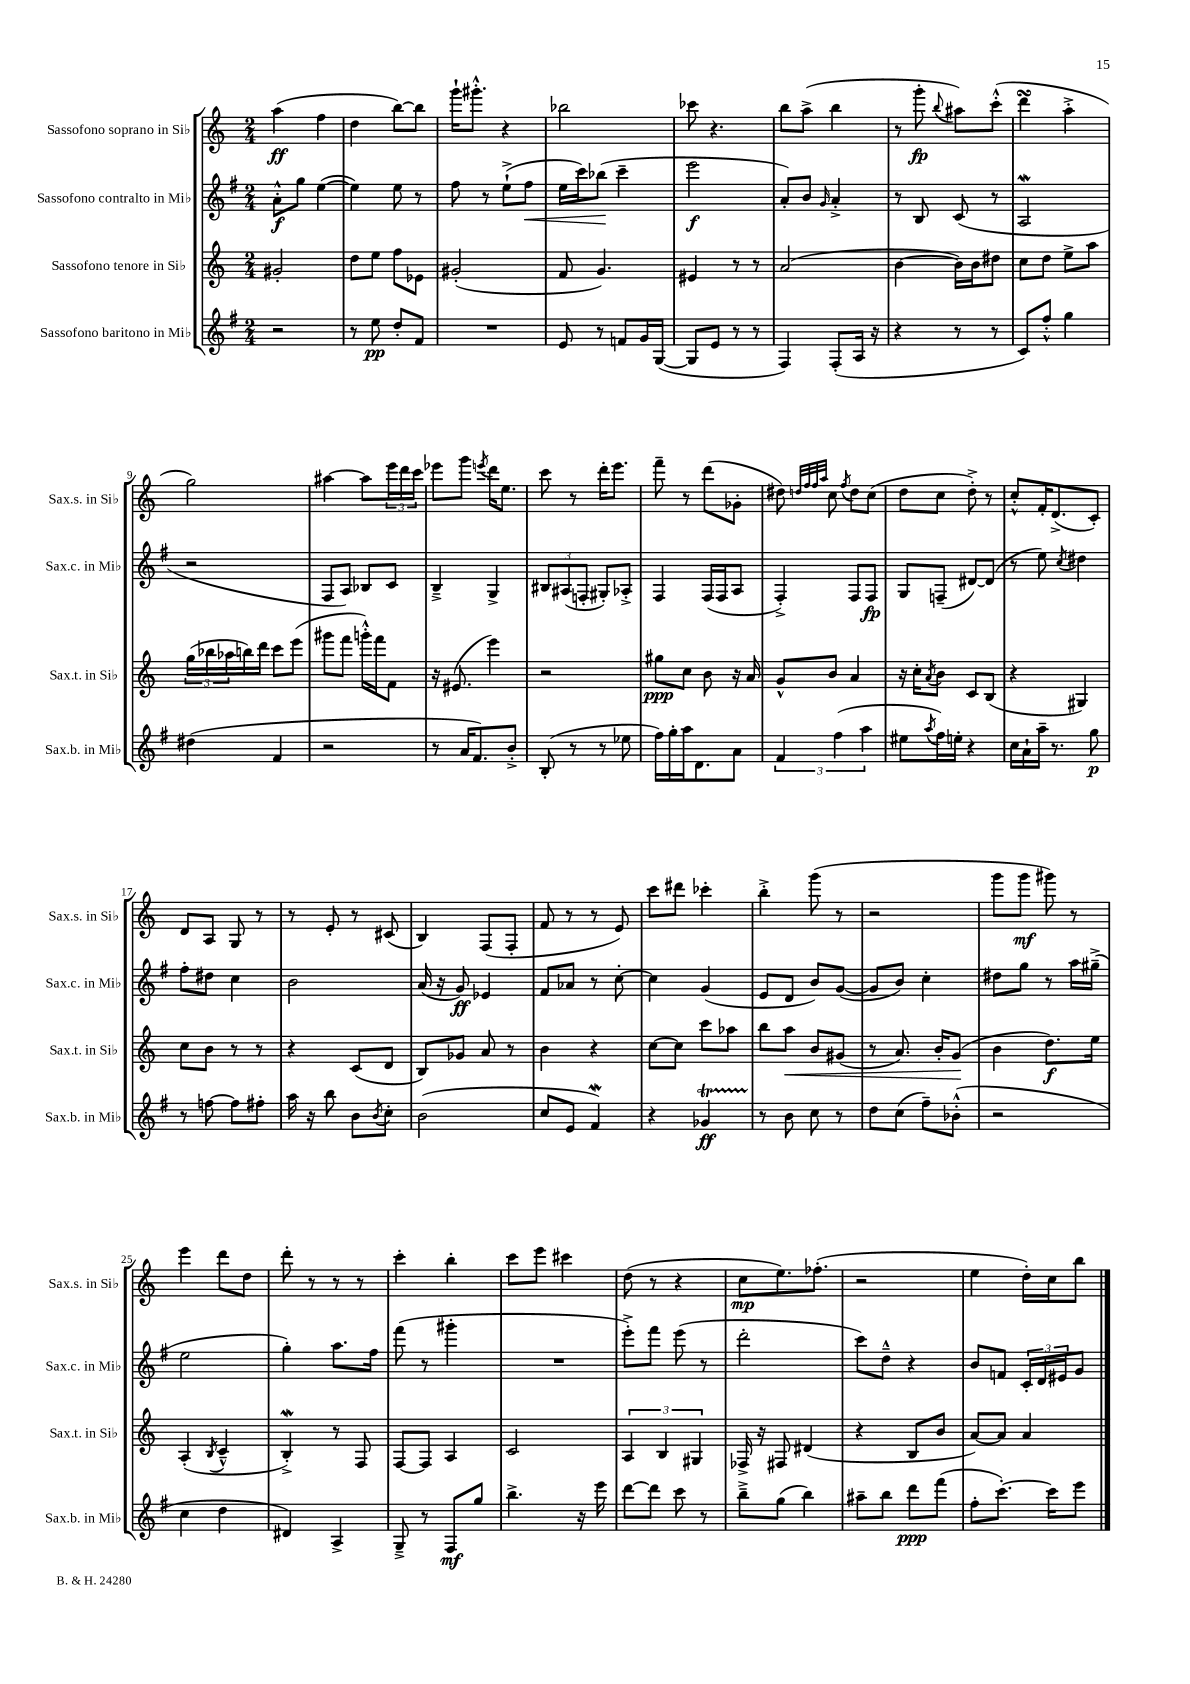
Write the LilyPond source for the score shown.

<<
\new StaffGroup <<
\new Staff = "s0" \with { instrumentName = "Sassofono soprano in Sib" shortInstrumentName = "Sax.s. in Sib" } {
    \clef treble \key c \major \numericTimeSignature \time 2/4
    a''4\ff( f''4 |
    d''4 b''8~) b''8 |
    g'''16-! gis'''8.-.-^ r4 |
    bes''2 |
    ces'''8 r4. |
    b''8 a''8->( b''4 |
    r8 g'''8-.\fp \appoggiatura { b''8 } ais''8) c'''8-.-^( |
    d'''4\turn a''4-.-> |
    g''2) |
    ais''4~ ais''8 \tuplet 3/2 { e'''16 d'''16 c'''16 } |
    ees'''8 g'''8 \acciaccatura { e'''8 } d'''16 e''8. |
    c'''8 r8 d'''16-. e'''8. |
    f'''8-- r8 d'''8( ges'8-. |
    dis''8) \grace { d''32 f''32 f''32 a''32 } c''8 \acciaccatura { f''8 } d''8 c''8( |
    d''8 c''8 d''8-.->) r8 |
    c''8-.-^ f'16-. d'8.->( c'8-.) |
    d'8 a8 g8 r8 |
    r8 e'8-. r8 cis'8( |
    b4) f8( f8-. |
    f'8 r8 r8 e'8) |
    c'''8 dis'''8 ces'''4-. |
    b''4-.-> g'''8( r8 |
    r2 |
    g'''8 g'''8\mf gis'''8) r8 |
    e'''4 d'''8 d''8 |
    d'''8-. r8 r8 r8 |
    c'''4-. b''4-. |
    c'''8 e'''8 cis'''4 |
    d''8( r8 r4 |
    c''8\mp e''8.) fes''8.-.( |
    r2 |
    e''4 d''16-.) c''16 b''8 \bar "|." |
}
\new Staff = "s1" \with { instrumentName = "Sassofono contralto in Mib" shortInstrumentName = "Sax.c. in Mib" } {
    \clef treble \key g \major \numericTimeSignature \time 2/4
    a'8-.-^\f g''8 e''4~( |
    e''4) e''8 r8 |
    fis''8 r8 e''8-!->( fis''8\< |
    e''16 c'''16) bes''8\!( c'''4-- |
    e'''2\f |
    a'8-.) b'8 \grace { g'16 } a'4-.-> |
    r8 b8 c'8( r8 |
    a2\mordent |
    r2 |
    fis8 a8) bes8 c'8 |
    b4---> g4-> |
    \tuplet 3/2 { bis8 ais8( f8-. } gis8-.) aes8-.-> |
    fis4 fis16( fis16 a8 |
    fis4-.->) fis8 fis8\fp |
    g8 f8--( dis'8~) dis'8( |
    r8 e''8) \acciaccatura { c''8 } dis''4 |
    fis''8-. dis''8 c''4 |
    b'2 |
    a'16( r16 g'8\ff) ees'4 |
    fis'8 aes'8 r8 c''8~-. |
    c''4 g'4( |
    e'8 d'8 b'8) g'8~( |
    g'8 b'8) c''4-. |
    dis''8 g''8 r8 a''16 gis''16--->( |
    e''2 |
    g''4-.) a''8. fis''16 |
    fis'''8( r8 gis'''4-. |
    R2 |
    e'''8-.->) fis'''8 e'''8( r8 |
    d'''2-. |
    c'''8) d''8---^ r4 |
    b'8 f'8 \tuplet 3/2 { c'16-. d'16 eis'16 } g'8 \bar "|." |
}
\new Staff = "s2" \with { instrumentName = "Sassofono tenore in Sib" shortInstrumentName = "Sax.t. in Sib" } {
    \clef treble \key c \major \numericTimeSignature \time 2/4
    gis'2-. |
    d''8 e''8 f''8 ees'8 |
    gis'2-.( |
    f'8 g'4.) |
    eis'4 r8 r8 |
    a'2( |
    b'4~ b'16) b'16 dis''8 |
    c''8 d''8 e''8-> a''8 |
    \tuplet 3/2 { g''16( bes''16 aes''16 } b''16) d'''16 c'''8 e'''8( |
    gis'''8 f'''8 g'''16-.-^) f'''16 f'8 |
    r16 eis'8.( e'''4) |
    r2 |
    gis''8\ppp c''8 b'8 r16 a'16 |
    g'8-^ b'8 a'4 |
    r16 c''16-. \acciaccatura { a'8 } b'8 c'8 b8( |
    r4 gis4) |
    c''8 b'8 r8 r8 |
    r4 c'8( d'8 |
    b8) ges'8 a'8 r8 |
    b'4 r4 |
    c''8~ c''8 c'''8 aes''8 |
    b''8 a''8\< b'8 gis'8( |
    r8 a'8.) b'16-. g'8\!( |
    b'4 d''8.\f) e''16 |
    a4-.( \acciaccatura { b8 } c'4---^ |
    b4-.->\mordent) r8 f8 |
    f8~ f8 a4 |
    c'2 |
    \tuplet 3/2 { a4 b4 gis4 } |
    fes16-> r16 fis8 dis'4( |
    r4 b8 b'8 |
    a'8~) a'8 a'4 \bar "|." |
}
\new Staff = "s3" \with { instrumentName = "Sassofono baritono in Mib" shortInstrumentName = "Sax.b. in Mib" } {
    \clef treble \key g \major \numericTimeSignature \time 2/4
    r2 |
    r8 e''8\pp d''8-. fis'8 |
    R2 |
    e'8 r8 f'8 g'16 g16~( |
    g8 e'8 r8 r8 |
    fis4) fis8-.( a16 r16 |
    r4 r8 r8 |
    c'8) fis''8-.-^ g''4 |
    dis''4( fis'4 |
    r2 |
    r8 a'16 fis'8.) b'8-.-> |
    b8-.( r8 r8 ees''8 |
    fis''16) g''16-. a''16 d'8. a'8 |
    \tuplet 3/2 { fis'4 fis''4( a''4 } |
    eis''8 \acciaccatura { a''8 } fis''16) e''16-. r4 |
    c''16 a'16-! a''16-- r8. g''8\p |
    r8 f''8~ f''8 fis''8-. |
    a''16 r16 b''8 b'8 \acciaccatura { b'8 } c''8-. |
    b'2( |
    c''8 e'8 fis'4\mordent) |
    r4 ges'4\startTrillSpan\ff |
    r8\stopTrillSpan b'8 c''8 r8 |
    d''8 c''8( fis''8--) bes'8-.-^( |
    r2 |
    c''4 d''4 |
    dis'4) a4-> |
    g8---> r8 fis8\mf g''8 |
    b''4.-> r16 e'''16 |
    d'''8~ d'''8 c'''8 r8 |
    b''8---> g''8( b''4) |
    ais''8-- b''8 d'''8\ppp fis'''8( |
    fis''8-. c'''8.~-.) c'''16 e'''8 \bar "|." |
}
>>
>>
